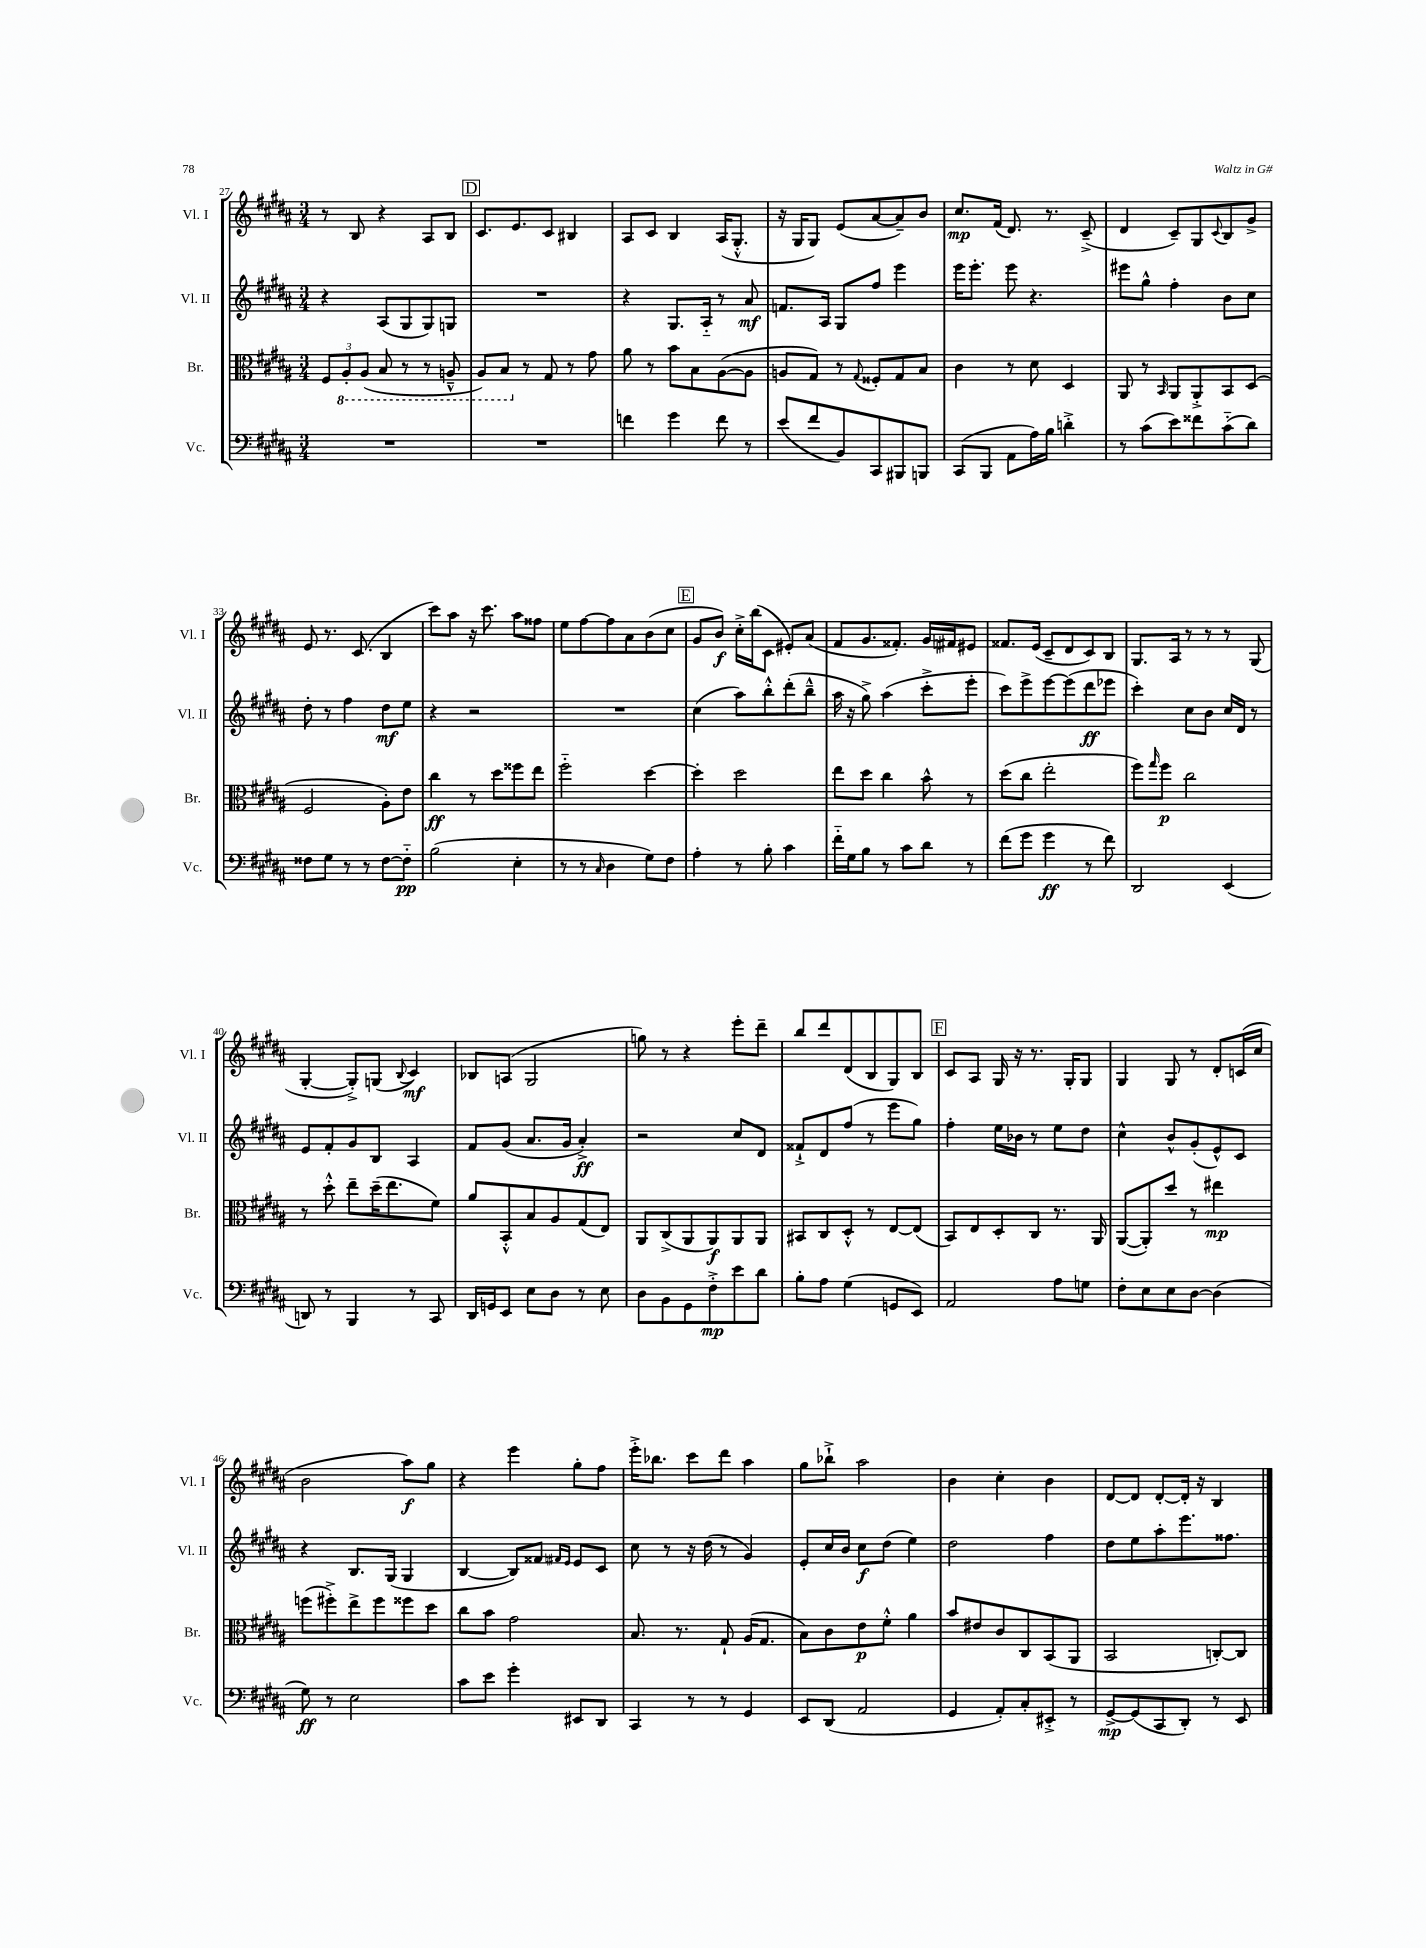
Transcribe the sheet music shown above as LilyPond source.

<<
\new StaffGroup <<
\new Staff = "s0" \with { instrumentName = "Vl. I" shortInstrumentName = "Vl. I" } {
    \clef treble \key b \major \numericTimeSignature \time 3/4
    r8 b8 r4 ais8 b8 |
    \mark \markup { \box "D" } cis'8. e'8. cis'8 bis4 |
    ais8 cis'8 b4 ais16( gis8.-.-^ |
    r16 gis16 gis8) e'8( ais'8~ ais'8--) b'8 |
    cis''8.\mp fis'16( dis'8.) r8. cis'8--->( |
    dis'4 cis'8--) gis8 \appoggiatura { cis'8 } b8 gis'8-> |
    e'8 r8. cis'8.( b4 |
    cis'''8) ais''8 r16 cis'''8. ais''8 fisis''8 |
    e''8 fis''8~ fis''8 ais'8 b'8( cis''8 |
    \mark \markup { \box "E" } gis'8 b'8\f) cis''16-.-> b''16( cis'8 eis'8-.) ais'8( |
    fis'8 gis'8. fisis'8.-.) gis'16 fis'16 eis'8 |
    fisis'8. e'16( cis'8-- dis'8 cis'8) b8 |
    gis8. ais16 r8 r8 r8 gis8( |
    gis4~-. gis8-.->) g8( \appoggiatura { b8 } cis'4\mf) |
    bes8 a8( gis2 |
    g''8) r8 r4 e'''8-. dis'''8-- |
    b''8 dis'''8 dis'8( b8 gis8) b8 |
    \mark \markup { \box "F" } cis'8 ais8 gis16 r16 r8. gis16-. gis8 |
    gis4 gis8 r8 dis'8-. c'16( cis''16 |
    b'2 ais''8\f) gis''8 |
    r4 e'''4 gis''8-. fis''8 |
    e'''16-.-> bes''8. cis'''8 dis'''8 ais''4 |
    gis''8 bes''8-!-> ais''2 |
    b'4 cis''4-. b'4 |
    dis'8~ dis'8 dis'8~-. dis'16-. r16 b4 \bar "|." |
}
\new Staff = "s1" \with { instrumentName = "Vl. II" shortInstrumentName = "Vl. II" } {
    \clef treble \key b \major \numericTimeSignature \time 3/4
    r4 ais8( gis8 gis8) g8 |
    \mark \markup { \box "D" } R2. |
    r4 gis8. ais16-_ r8 ais'8\mf |
    f'8. ais16 gis8 fis''8 e'''4 |
    e'''16 e'''8.-. e'''8 r4. |
    eis'''8 gis''8-^ fis''4-. b'8 cis''8 |
    dis''8-. r8 fis''4 dis''8\mf e''8 |
    r4 r2 |
    R2. |
    \mark \markup { \box "E" } cis''4( ais''8) b''8-.-^ dis'''8-.( b''8---^ |
    ais''16 r16 gis''8->) ais''4( cis'''8-.-> e'''8-. |
    cis'''8) e'''8-> e'''8~ e'''8( dis'''8\ff ees'''8 |
    cis'''4-.) cis''8 b'8 cis''16 dis'16 r8 |
    e'8 fis'8-. gis'8 b8 ais4 |
    fis'8 gis'8( ais'8. gis'16 ais'4-.->\ff) |
    r2 cis''8 dis'8 |
    fisis'8-!-> dis'8 fis''8( r8 e'''8 gis''8) |
    \mark \markup { \box "F" } fis''4-. e''16 bes'16 r8 e''8 dis''8 |
    cis''4-^ b'8-^ gis'8-.( e'8-^) cis'8 |
    r4 b8. gis16( gis4 |
    b4~ b8) fisis'8 \grace { fis'16 e'16 } e'8 cis'8 |
    cis''8 r8 r16 dis''16( r8 gis'4) |
    e'8-. cis''16 b'16 cis''8\f dis''8( e''4) |
    dis''2 fis''4 |
    dis''8 e''8 ais''8-. e'''8. fisis''8. \bar "|." |
}
\new Staff = "s2" \with { instrumentName = "Br." shortInstrumentName = "Br." } {
    \clef alto \key b \major \numericTimeSignature \time 3/4
    \tuplet 3/2 { fis8 \ottava #-1 ais,8-. ais,8( } b,8 r8 r8 a,8---^ |
    \mark \markup { \box "D" } ais,8) b,8 \ottava #0 r8 gis8 r8 gis'8 |
    ais'8 r8 b'8 b8 ais8~( ais8 |
    a8 gis8) r8 \appoggiatura { gis8 } fisis8-. gis8 b8 |
    cis'4 r8 dis'8 dis4 |
    ais,8 r8 \grace { b,16 } ais,8 ais,8-.-> b,8 dis8( |
    fis2 ais8-.) e'8 |
    cis''4\ff r8 dis''8 fisis''8 e''8 |
    fis''2-_ dis''4~ |
    \mark \markup { \box "E" } dis''4-. dis''2 |
    e''8 dis''8 cis''4 b'8-^ r8 |
    dis''8( cis''8 e''2-. |
    fis''8) \grace { gis''16 } fis''8\p cis''2 |
    r8 dis''8-.-^ e''8-- dis''16--( e''8. fis'8) |
    ais'8 b,8-.-^ b8 ais8 gis8( e8) |
    ais,8 cis8->( ais,8 ais,8\f) ais,8 ais,8 |
    bis,8 cis8 dis8-.-^ r8 e8~ e8( |
    \mark \markup { \box "F" } b,8) e8 dis8-. cis8 r8. ais,16 |
    ais,8~( ais,8-.) dis''8 r8 eis''4\mp |
    f''8( fis''8-.->) e''8-> fis''8 fisis''8 dis''8 |
    cis''8 b'8 gis'2 |
    b8. r8. gis8-! ais16( gis8. |
    b8) cis'8 e'8\p fis'8-.-^ ais'4 |
    b'8 eis'8 cis'8 cis8 b,8( ais,8 |
    b,2 c8~-.) c8 \bar "|." |
}
\new Staff = "s3" \with { instrumentName = "Vc." shortInstrumentName = "Vc." } {
    \clef bass \key b \major \numericTimeSignature \time 3/4
    R2. |
    \mark \markup { \box "D" } R2. |
    f'4 gis'4 f'8 r8 |
    e'8( fis'8 b,8) cis,8 bis,,8 b,,8 |
    cis,8( b,,8 ais,8 ais16) b16 d'4-.-> |
    r8 cis'8( e'8) fisis'8 cis'8-_( dis'8) |
    fisis8 gis8 r8 r8 fisis8~ fisis8-_\pp |
    b2( e4-. |
    r8 r8 \grace { cis16 } dis4 gis8) fis8 |
    \mark \markup { \box "E" } ais4-. r8 b8-. cis'4 |
    fis'16-_ gis16 b8 r8 cis'8 dis'8 r8 |
    fis'8( gis'8 gis'4\ff r8 fis'8) |
    dis,2 e,4( |
    d,8) r8 b,,4 r8 cis,8 |
    dis,16 g,16 e,8 e8 dis8 r8 e8 |
    dis8 b,8 gis,8 fis8-.->\mp e'8 dis'8 |
    b8-. ais8 gis4( g,8 e,8) |
    \mark \markup { \box "F" } ais,2 ais8 g8 |
    fis8-. e8 e8 dis8~ dis4( |
    gis8\ff) r8 e2 |
    cis'8 e'8 gis'4-. eis,8 dis,8 |
    cis,4 r8 r8 gis,4 |
    e,8 dis,8( ais,2 |
    gis,4 ais,8-.) cis8-. eis,8-.-> r8 |
    gis,8~->\mp gis,8( cis,8 dis,8-.) r8 e,8 \bar "|." |
}
>>
>>
\layout { \context { \Score currentBarNumber = #27 } }
